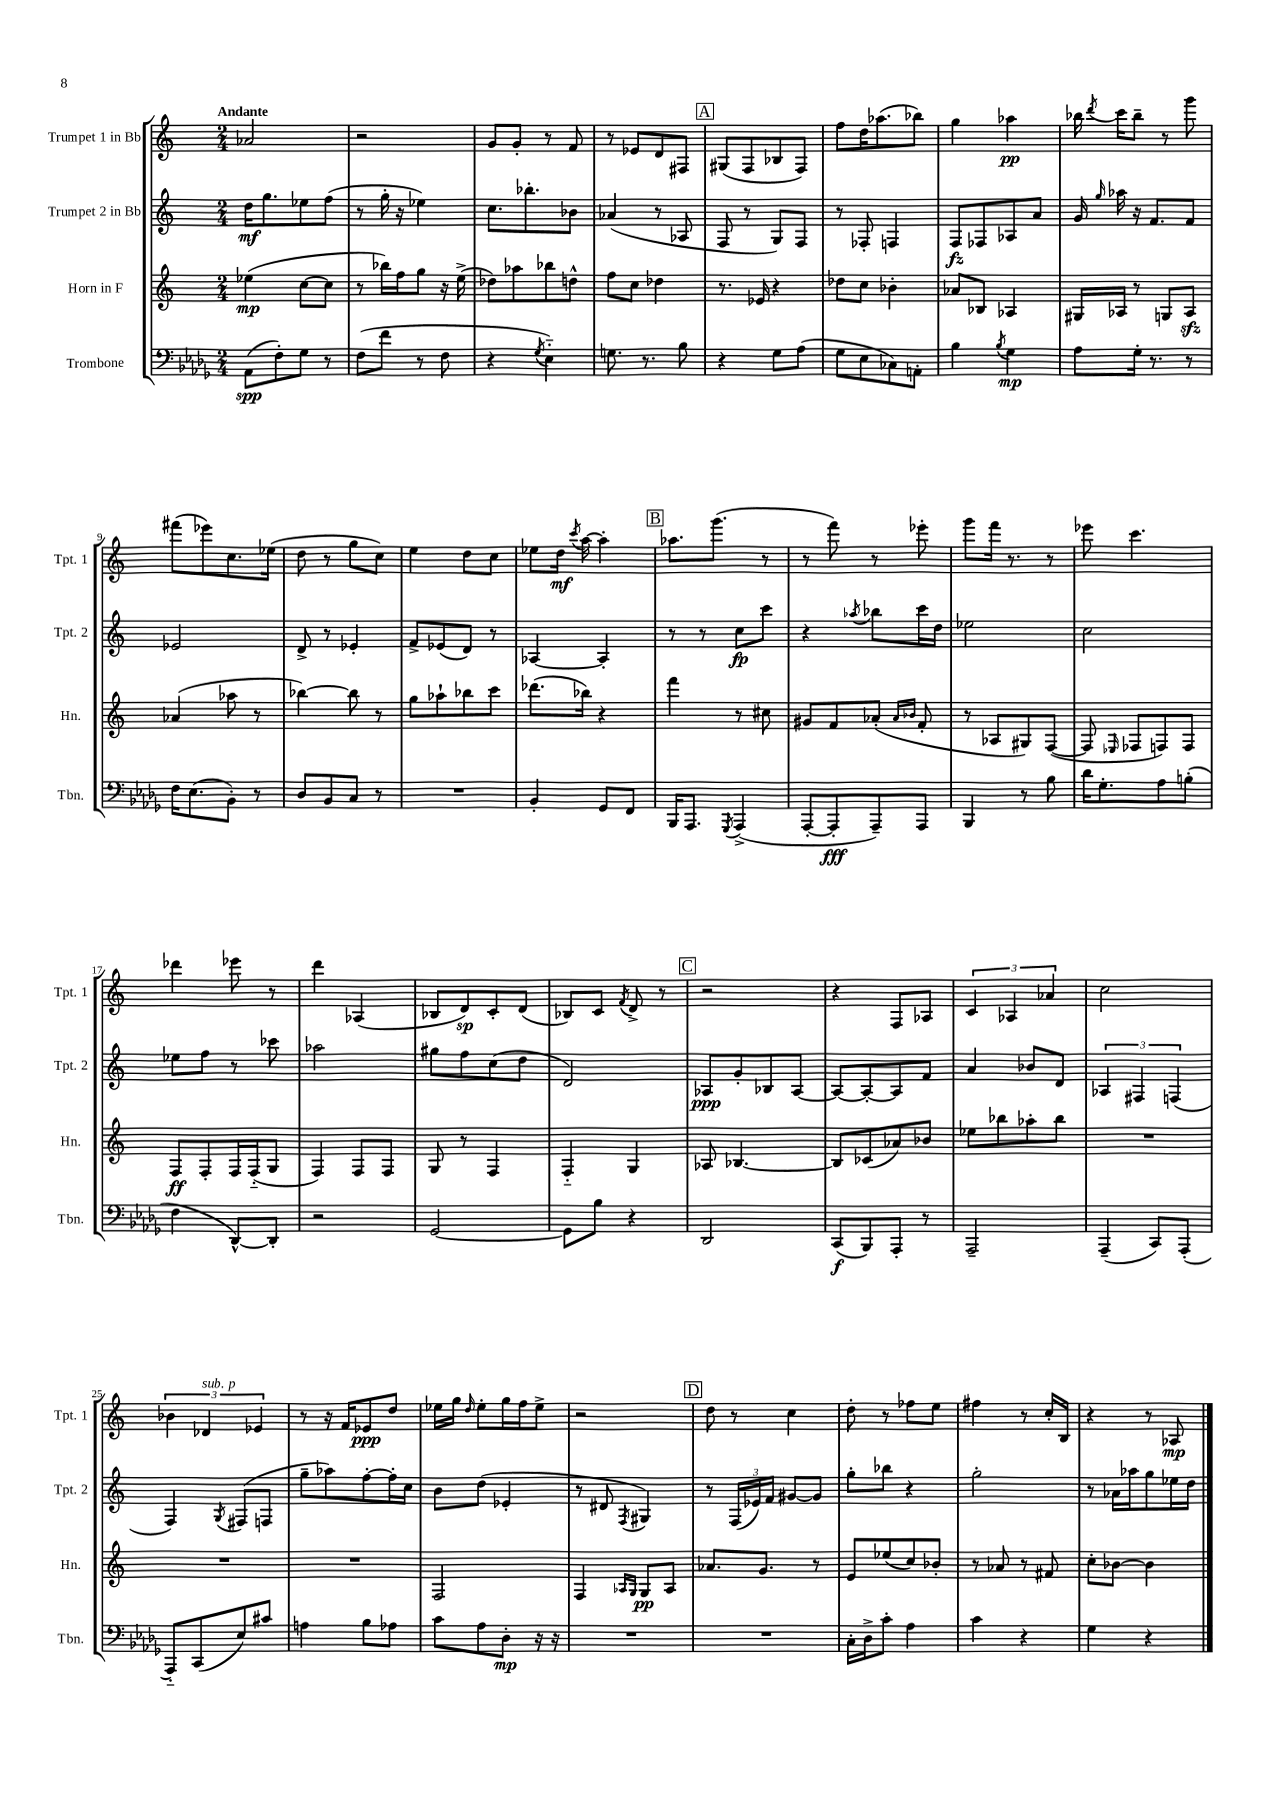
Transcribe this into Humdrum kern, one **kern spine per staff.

**kern	**kern	**kern	**kern
*staff4	*staff3	*staff2	*staff1
*clefF4	*clefG2	*clefG2	*clefG2
*k[b-e-a-d-g-]	*k[]	*k[]	*k[]
*M2/4	*M2/4	*M2/4	*M2/4
(8AA-\L	(4ee-\	16dd\LK	2a-/
.	.	8.gg\	.
8F'\)	.	.	.
8G-\J	[8cc\L	8ee-\	.
8r	8cc\]J	(8ff\J	.
=	=	=	=
(8F\L	8r	8r	2r
8f\J	16bb-\LL)	16gg'\	.
.	16ff\J	16r	.
8r	8gg\J	4ee-\)	.
8F\	16r	.	.
.	(16ee^\	.	.
=	=	=	=
4r	8dd-\L)	8.cc\L	8g/L
.	8aa-\	.	8g'/J
.	.	8.bb-'\	.
8qG-/	.	.	.
4E-'~\)	8bb-\	.	8r
.	8dd^^\J	8b-\J	8f/
=	=	=	=
8.G\	8ff\L	(4a-/	8r
.	8cc\J	.	8e-/L
8.r	.	.	.
.	4dd-\	8r	8d/
8B-\	.	8A-/	8F#/J
=	=	=	=
4r	8.r	8F/	(8G#/L
.	.	8r	8F/
.	16e-/	.	.
8G-\L	4r	8G/L)	8B-/
(8A-\J	.	8F/J	8F/J)
=	=	=	=
8G-\L	8dd-\L	8r	8ff\L
8E-\	8cc\J	8F-'/	16dd\K
.	.	.	(8.aa-\
8C-\)	4b-'\	4F/	.
8AA'\J	.	.	8bb-\J)
=	=	=	=
4B-\	8a-/L	8F/L	4gg\
.	8B-/J	8F-/	.
8qB-/	.	.	.
4G-\	4A-/	8A-/	4aa-\
.	.	8a/J	.
=	=	=	=
8A-\L	16G#/LL	16g/	16bb-\
.	.	16qqgg/	8qddd/
.	16A-/JJ	16aa-\	16ccc\LK
16G-'\Jk	8r	16r	8bb-~\J
8.r	.	8.f/L	.
.	8G/L	.	8r
8r	8A-/J	8f/J	8ggg\
=	=	=	=
16F\LK	(4a-/	2e-/	(8fff#\L
(8.E-\	.	.	.
.	.	.	8eee-\)
8BB-'\J)	8aa-\	.	8.cc\
8r	8r	.	.
.	.	.	(16ee-\Jk
=	=	=	=
8D-/L	[4bb-\)	8d^/	8dd\
8BB-/	.	8r	8r
8C/J	8bb-\]	4e-'/	8gg\L
8r	8r	.	8cc\J)
=	=	=	=
2r	8gg\L	8f^/L	4ee\
.	8aa-`\	(8e-/	.
.	8bb-\	8d/J)	8dd\L
.	8ccc\J	8r	8cc\J
=	=	=	=
4BB-'/	(8.ddd-\L	[4A-/	8ee-\L
.	.	.	16dd\Jk
.	.	.	8qccc/
.	16bb-\Jk)	.	[16aa\
8GG-/L	4r	4A-'/]	4aa'\]
8FF/J	.	.	.
=	=	=	=
16BBB-/LK	4fff\	8r	8.aa-\L
8.AAA-/J	.	.	.
.	.	8r	.
.	.	.	(8.ggg\J
8qGGG-/	.	.	.
(4AAA-^/	8r	8cc\L	.
.	8cc#\	8ccc\J	8r
=	=	=	=
[8AAA-'/L	8g#/L	4r	8r
8AAA-'/]	8f/	.	8fff\)
.	.	8qaa-/	.
8AAA-~/)	(8a-'/J	8bb-\L	8r
.	16qqa-/LL	.	.
.	16qqb-/JJ	.	.
8AAA-/J	8f'/	16ccc\L	8eee-'\
.	.	16dd\JJ	.
=	=	=	=
4BBB-/	8r	2ee-\	8ggg\L
.	8A-/L	.	16fff\Jk
.	.	.	8.r
8r	8G#/)	.	.
8B-\	([8F/J	.	8r
=	=	=	=
16d-\LK	8F/]	2cc\	8eee-\
8.G-'\	.	.	.
.	16qqE-/	.	.
.	8F-/L	.	4.ccc\
8A-\	8F/)	.	.
(8B'\J	8F/J	.	.
=	=	=	=
4F\	8F/L	8ee-\L	4ddd-\
.	8F'/	8ff\J	.
[8DD-^^/L)	16F/L	8r	8eee-\
.	(16F'~/J	.	.
8DD-'/]J	8G/J	8ccc-\	8r
=	=	=	=
2r	4F/)	2aa-\	4ddd\
.	8F/L	.	(4A-/
.	8F/J	.	.
=	=	=	=
[2GG-/	8G/	8gg#\L	8B-/L
.	8r	8ff\	8d/)
.	4F/	(8cc\	8c'/
.	.	8dd\J	(8d/J
=	=	=	=
8GG-\]L	4F'~/	2d/)	8B-/L)
8B-\J	.	.	8c/J
.	.	.	8qf/
4r	4G/	.	8d^/
.	.	.	8r
=	=	=	=
2DD-/	8A-/	8A-/L	2r
.	[4.B-/	8g'/	.
.	.	8B-/	.
.	.	[8A-/J	.
=	=	=	=
(8CC/L	8B-/]L	8A-/_L	4r
8BBB-/)	(8c-/	8A-'/_	.
8AAA-'/J	8a-/)	8A-/]	8F/L
8r	8b-/J	8f/J	8A-/J
=	=	=	=
2AAA-~/	8ee-\L	4a/	6c/
.	8bb-\	.	.
.	.	.	6A-/
.	8aa-'\	8b-/L	.
.	.	.	6a-/
.	8bb-\J	8d/J	.
=	=	=	=
(4AAA-~/	2r	6A-/	2cc\
.	.	6F#/	.
8CC/L)	.	.	.
.	.	(6F/	.
(8AAA-'/J	.	.	.
=	=	=	=
8AAA-'~/L)	2r	4F/)	6b-\
(8CC/	.	.	.
.	.	.	6d-/
.	.	8qG/	.
8E-/)	.	(8F#/L	.
.	.	.	6e-/
8c#/J	.	8F/J	.
=	=	=	=
4A\	2r	8gg~\L	8r
.	.	8aa-\)	16r
.	.	.	16f/LK
8B-\L	.	[8ff'\	8e-/
8A-\J	.	16ff'\]L	8dd/J
.	.	16cc\JJ	.
=	=	=	=
8c\L	2F/	8b\L	16ee-\LL
.	.	.	16gg\JJ
.	.	.	16qqdd/
8A-\	.	(8dd\J	8ee-'\L
8D-'\J	.	4e-'/	16gg\L
.	.	.	16ff\J
16r	.	.	8ee-^\J
16r	.	.	.
=	=	=	=
2r	4F/	8r	2r
.	.	8d#/	.
.	16qqA-/LL	.	.
.	16qqG/JJ	8qF/	.
.	8G/L	4G#/)	.
.	8A-/J	.	.
=	=	=	=
2r	8.a-/L	8r	8dd\
.	.	(24F/LL	8r
.	.	24e-/)	.
.	8.g/J	.	.
.	.	24f/JJ	.
.	.	[8g#/L	4cc\
.	8r	8g#/]J	.
=	=	=	=
16C'\LL	8e/L	8gg'\L	8dd'\
16D-^\J	.	.	.
8c'\J	(8ee-/	8bb-\J	8r
4A-\	8cc/)	4r	8ff-\L
.	8b-'/J	.	8ee\J
=	=	=	=
4c\	8r	2gg'\	4ff#\
.	8a-/	.	.
4r	8r	.	8r
.	8f#/	.	16cc'/LL
.	.	.	16B/JJ
=	=	=	=
4G-\	8cc'\L	8r	4r
.	[8b-\J	16a-\LL	.
.	.	16aa-\J	.
4r	4b-\]	8gg\	8r
.	.	16ee-\L	8A-/
.	.	16dd\JJ	.
==	==	==	==
*-	*-	*-	*-
